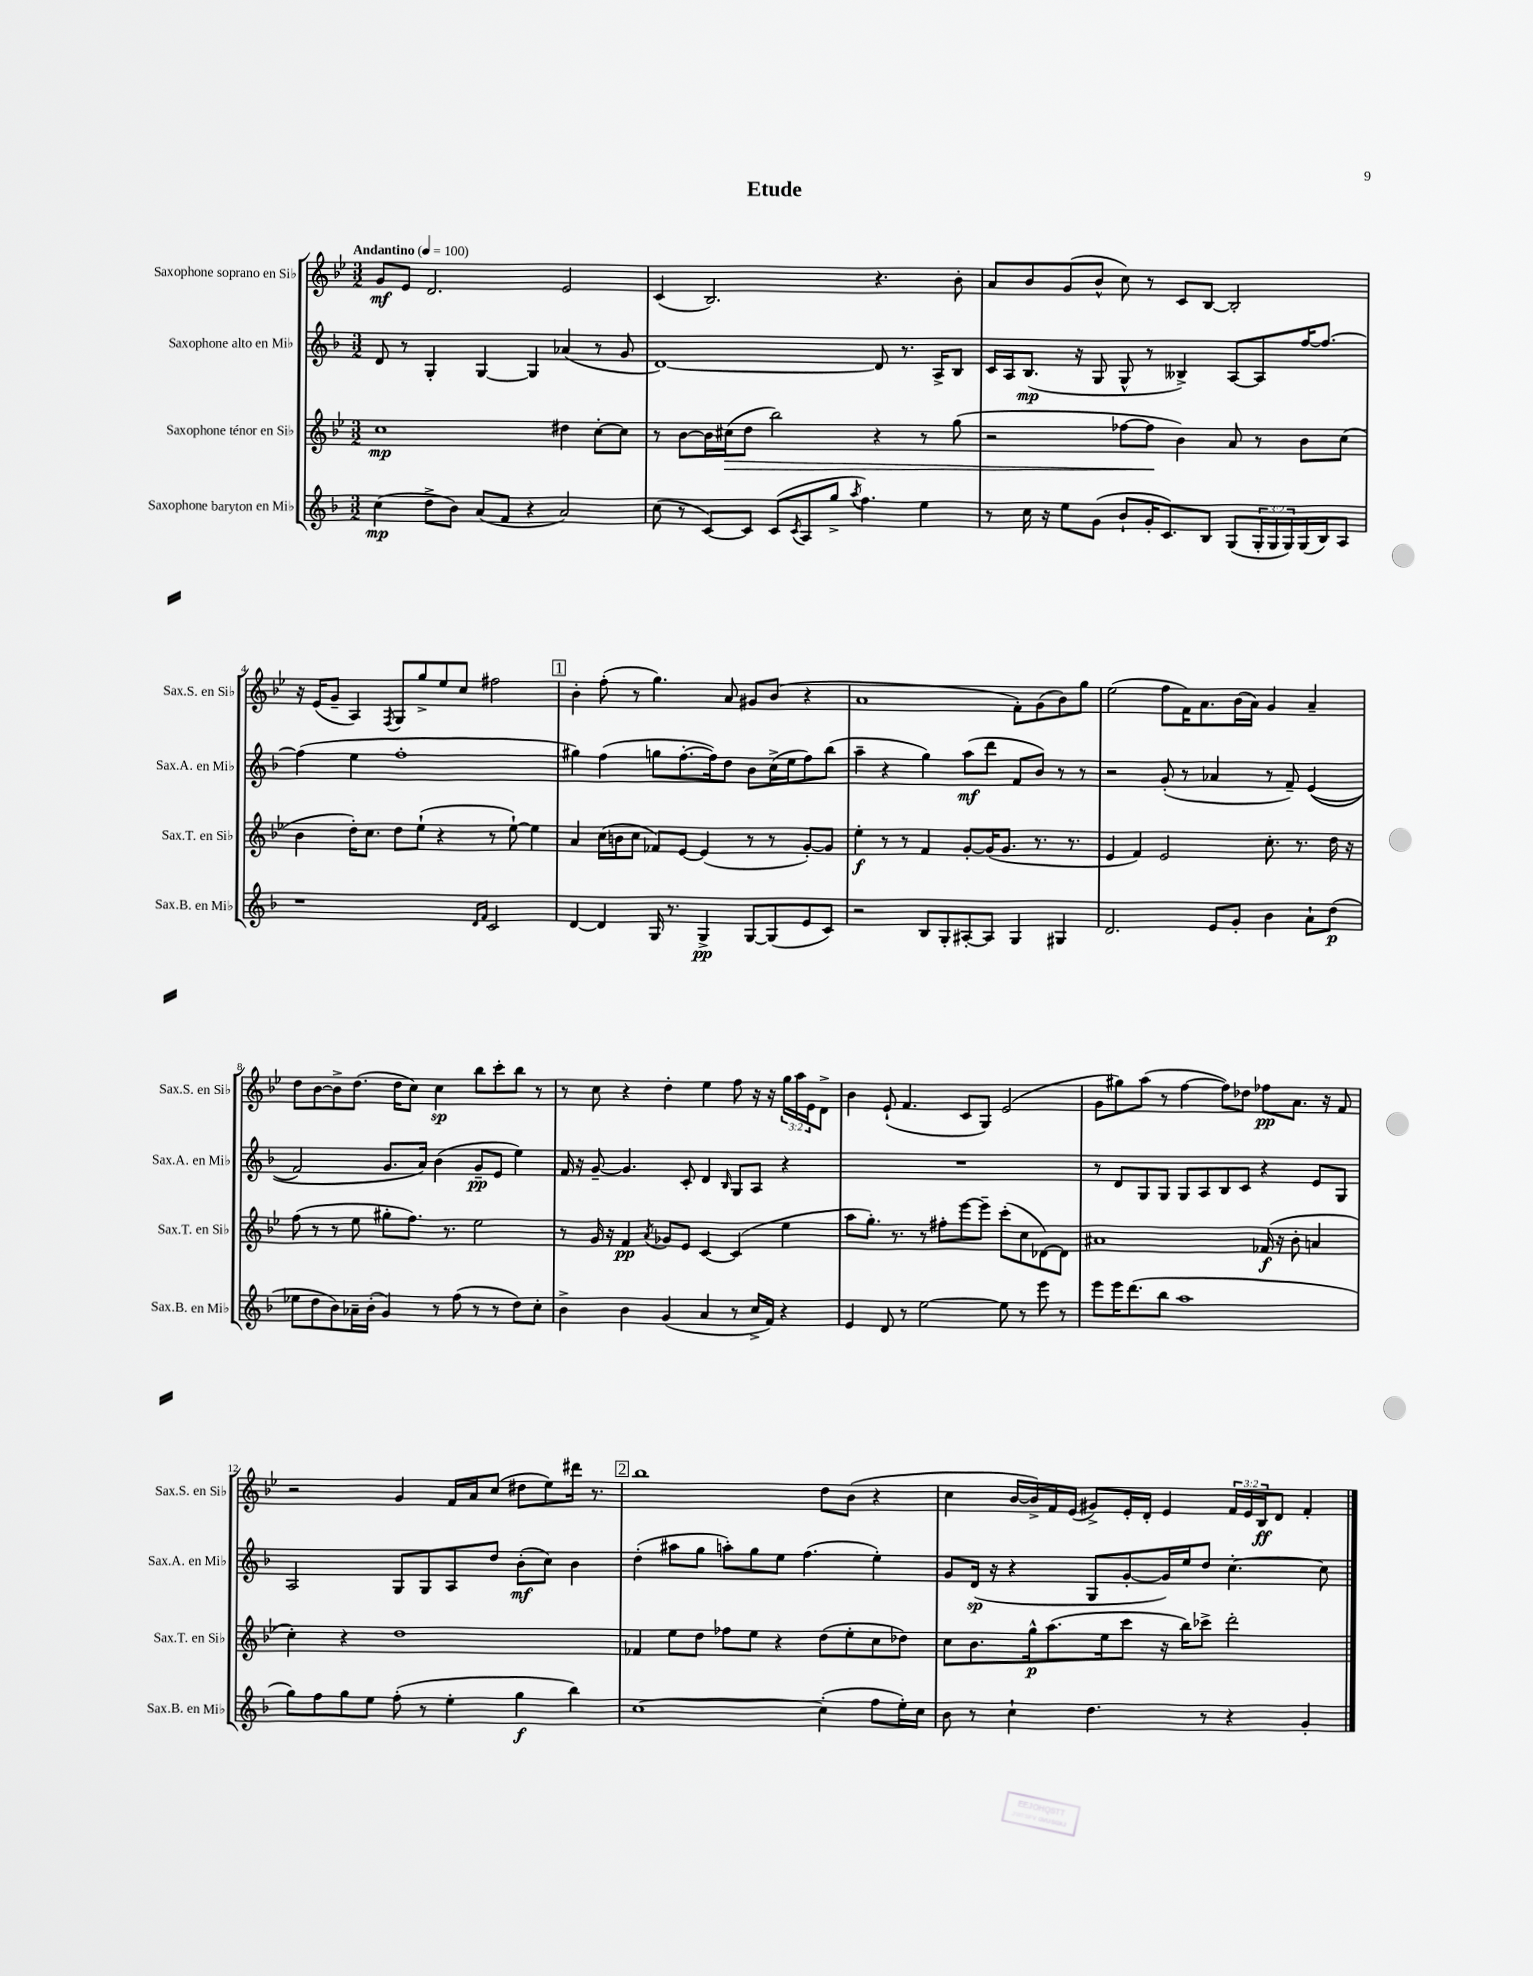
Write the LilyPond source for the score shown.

\header { title = "Etude" }
<<
\new StaffGroup <<
\new Staff = "s0" \with { instrumentName = "Saxophone soprano en Sib" shortInstrumentName = "Sax.S. en Sib" } {
    \clef treble \key bes \major \numericTimeSignature \time 3/2 \override Staff.TupletNumber.text = #tuplet-number::calc-fraction-text \tempo "Andantino" 4 = 100
    g'8\mf ees'8 d'2. ees'2 |
    c'4( bes2.) r4. bes'8-. |
    a'8 bes'8 g'8( bes'8-^ c''8) r8 c'8 bes8~ bes2-. |
    r16 ees'16( g'8-- a4) \acciaccatura { f8 } g8 g''8-> ees''8 c''8 fis''2 |
    \mark \markup { \box "1" } bes'4-. f''8-.( r8 g''4.) a'8 gis'8 bes'8( r4 |
    a'1 f'8-.) g'8( bes'8) g''8 |
    ees''2( f''8 f'16) a'8. bes'16( a'16) g'4 a'4-- |
    d''8 bes'8~ bes'8-> d''8.( d''16 c''8) c''4\sp bes''8 c'''8-. bes''8 r8 |
    r8 c''8 r4 d''4-. ees''4 f''8 r16 r16 \tuplet 3/2 { g''16 a''16 ees'16 } d'8-> |
    bes'4 ees'8-!( f'4. c'8 g8) ees'2( |
    g'8 gis''8) a''8( r8 f''4~ f''8) des''8 fes''8\pp a'8. r16 f'8 |
    r2 g'4 f'16 a'16 c''8( dis''8 ees''8) dis'''16 r8. |
    \mark \markup { \box "2" } bes''1 d''8 bes'8( r4 |
    c''4 bes'16~ bes'16->) f'16 ees'16( gis'8->) ees'16-. d'16-. ees'4 \tuplet 3/2 { f'16 ees'16 bes16\ff } d'8 f'4-. \bar "|." |
}
\new Staff = "s1" \with { instrumentName = "Saxophone alto en Mib" shortInstrumentName = "Sax.A. en Mib" } {
    \clef treble \key f \major \numericTimeSignature \time 3/2
    d'8 r8 g4-. g4~ g4 aes'4( r8 g'8 |
    d'1~) d'8 r8. a16-> bes8 |
    c'16 a16 bes8.\mp( r16 g8 g8-^ r8 beses4->) a8~ a8 f''16~ f''8.~ |
    f''4( e''4 f''1-. |
    \mark \markup { \box "1" } gis''4) f''4( g''8 f''8.~-. f''16) d''8 bes'8 c''16->( e''16 f''8) bes''8( |
    a''4-- r4 g''4) a''8\mf( d'''8 f'8 bes'8) r8 r8 |
    r2 g'8-.( r8 aes'4 r8 f'8--) e'4(\( |
    f'2) g'8. a'16\) bes'4( g'8--\pp e'8 e''4) |
    f'16 r16 g'8~-- g'4. c'8-. d'4 \grace { bes16 } g8 a8 r4 |
    R1. |
    r8 d'8 g8 g8 g8 a8 bes8 c'8 r4 e'8 g8 |
    a2 g8 g8 a8 d''8 bes'8-.\mf( c''8) bes'4 |
    \mark \markup { \box "2" } d''4-.( ais''8 g''8 a''8-.) g''8 e''8 f''4.( e''4-.) |
    g'8 d'16\sp( r16 r4 g8 g'8~-. g'16) e''16 d''8 c''4.~-. c''8 \bar "|." |
}
\new Staff = "s2" \with { instrumentName = "Saxophone ténor en Sib" shortInstrumentName = "Sax.T. en Sib" } {
    \clef treble \key bes \major \numericTimeSignature \time 3/2
    c''1\mp dis''4 c''8~-. c''8 |
    r8 bes'8~ bes'16 cis''16\>( d''8 bes''2) r4 r8 g''8( |
    r2 fes''8~ fes''8\! bes'4) a'8 r8 bes'8 c''8( |
    bes'4 d''16-.) c''8. d''8 ees''8-!( r4 r8 ees''8~-!) ees''4 |
    \mark \markup { \box "1" } a'4 c''16( b'16 c''8 fes'8) ees'8~ ees'4( r8 r8 g'8~-.) g'8 |
    ees''4-.\f r8 r8 f'4 g'8~-. g'16( g'8. r8. r8. |
    ees'4 f'4) ees'2 c''8.-. r8. d''16 r16 |
    f''8( r8 r8 ees''8 gis''8-. f''8.) r8. ees''2 |
    r8 g'16 r16 f'4\pp \acciaccatura { a'8 } ges'8 ees'8 c'4~ c'4( ees''4 |
    a''8 g''8.-.) r8. r8 fis''8-. ees'''8~ ees'''8-- c'''8-.( c''8 des'8~) des'8 |
    ais'1 fes'16\f( r16 bes'8-. a'4 |
    c''4-.) r4 d''1 |
    \mark \markup { \box "2" } fes'4 ees''8 d''8 fes''8 ees''8 r4 d''8( ees''8-. c''8 des''8) |
    c''8 bes'8. g''16-^\p a''8.( ees''16 c'''8 r16 bes''16) ces'''8-> d'''2-. \bar "|." |
}
\new Staff = "s3" \with { instrumentName = "Saxophone baryton en Mib" shortInstrumentName = "Sax.B. en Mib" } {
    \clef treble \key f \major \numericTimeSignature \time 3/2 \override Staff.TupletNumber.text = #tuplet-number::calc-fraction-text
    c''4\mp( d''8-> bes'8) a'8( f'8 r4 a'2) |
    c''8( r8 c'8~) c'8 c'8( \acciaccatura { c'8 } a8 g''8-> \acciaccatura { a''8 } f''4.) e''4 |
    r8 c''16 r16 e''8 g'8( bes'8-! g'16-. c'8.) bes8 g8( \tuplet 3/2 { g16-. g16 g16) } g16( bes16) a8 |
    r1 \grace { d'16 f'16 } c'2 |
    \mark \markup { \box "1" } d'4~ d'4 g16 r8. g4->\pp g8~ g8( e'8 c'8) |
    r2 bes8 g8-. ais8~-. ais8 g4 gis4 |
    d'2. e'8 g'8-. bes'4 a'8-! d''8\p( |
    ees''8 d''8 bes'8) aes'16-- bes'16-.( g'4) r8 f''8( r8 r8 d''8) c''8-. |
    bes'4-> bes'4 g'4( a'4 r8 c''16-> f'16) r4 |
    e'4 d'8 r8 e''2~ e''8 r8 e'''8 r8 |
    e'''8 e'''16 d'''8.( bes''8 a''1 |
    g''8) f''8 g''8 e''8 f''8-.( r8 e''4-. g''4\f bes''4) |
    \mark \markup { \box "2" } c''1~ c''4-.( f''8 e''16-.) c''16 |
    bes'8 r8 c''4-! d''4. r8 r4 g'4-. \bar "|." |
}
>>
>>
